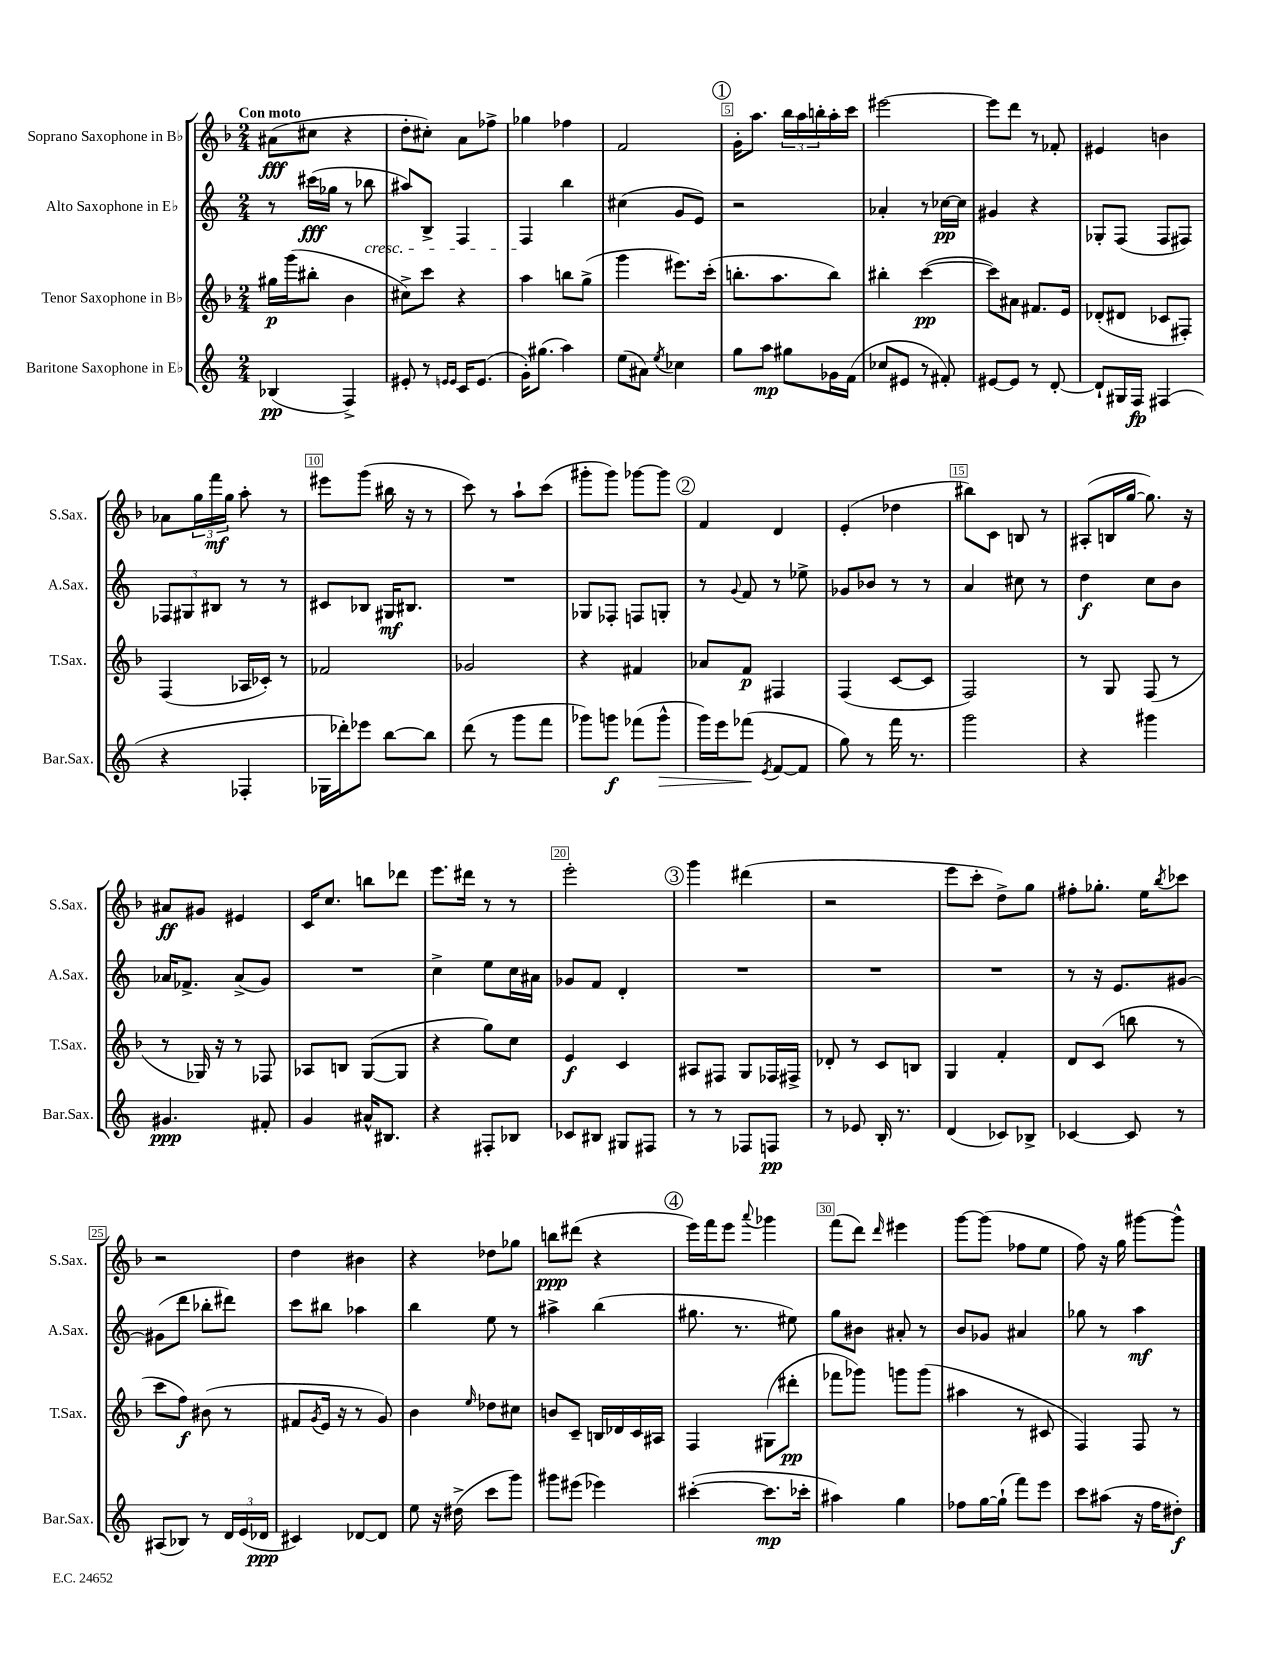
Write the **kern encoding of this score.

**kern	**kern	**kern	**kern
*staff4	*staff3	*staff2	*staff1
*clefG2	*clefG2	*clefG2	*clefG2
*k[]	*k[b-]	*k[]	*k[b-]
*M2/4	*M2/4	*M2/4	*M2/4
(4B-	16gg#	8r	(8a#
.	(16ggg	.	.
.	8bb#'	(16ccc#	8cc#
.	.	16gg-	.
4F^)	4b-	8r	4r
.	.	8bb-	.
=	=	=	=
8e#'	8cc#^)	8aa#)	8dd'
8r	8ccc	8B^	8cc#')
16qqe	.	.	.
16qqe	.	.	.
16c	4r	4F	8a
(8.e	.	.	.
.	.	.	8ff-^
=	=	=	=
16g')	4aa	4F	4gg-
(8.gg#	.	.	.
4aa)	8bb	4bb	4ff-
.	(8gg^	.	.
=	=	=	=
(8ee	4ggg	(4cc#	2f
8a#)	.	.	.
8qee	.	.	.
4cc-	8.eee#)	8g	.
.	.	8e)	.
.	(16ccc'	.	.
=	=	=	=
8gg	8.bb'	2r	16g'
.	.	.	8.aa
8aa	.	.	.
.	8.aa	.	.
8gg#	.	.	24bb-
.	.	.	24aa
.	.	.	24bb'
16g-	8bb)	.	16aa'
(16f	.	.	16ccc
=	=	=	=
8cc-	4bb#'	4a-'	[2eee#
8e#	.	.	.
8r	([4ccc	8r	.
8f#')	.	[16cc-	.
.	.	16cc-]	.
=	=	=	=
[8e#	8ccc])	4g#	8eee#]
8e#]	8a#	.	8ddd
8r	8.f#	4r	8r
[8d'	.	.	8f-'
.	16e	.	.
=	=	=	=
8d`]	(8d-'	8G-'	4e#
16G#	8d#	(8F	.
16F	.	.	.
(4F#	8c-	8F	4b
.	8F#')	8F#)	.
=	=	=	=
4r	(4F	12F-	8a-
.	.	12G#	.
.	.	.	24gg
.	.	12B#	24fff
.	.	.	24gg
4F-'	16A-	8r	8aa'
.	16c-')	.	.
.	8r	8r	8r
=	=	=	=
16G-	2f-	8c#	8eee#
16ddd-')	.	.	.
8eee-	.	8B-	(8ggg
[8bb	.	16G#	16bb#
.	.	8.B#	16r
8bb]	.	.	8r
=	=	=	=
(8ddd	2g-	2r	8ccc)
8r	.	.	8r
8ggg	.	.	8aa`
8fff	.	.	(8ccc
=	=	=	=
8ggg-)	4r	8G-	8ggg#'
8ggg	.	8F-'	8ggg#)
(8fff-	4f#	8F	[8ggg-
8ggg^^	.	8G'	8ggg-]
=	=	=	=
16ggg)	8a-	8r	4f
16eee	.	.	.
.	.	8qqg	.
(8fff-	8f	8f	.
8qe	.	.	.
[8f	4F#	8r	4d
8f]	.	8ee-^	.
=	=	=	=
8gg)	(4F	8g-	(4e'
8r	.	8b-	.
16fff	[8c	8r	4dd-
8.r	.	.	.
.	8c]	8r	.
=	=	=	=
2ggg	2F)	4a	8bb#)
.	.	.	8c
.	.	8cc#	8B
.	.	8r	8r
=	=	=	=
4r	8r	4dd	(8A#'
.	8G	.	16B
.	.	.	[16gg
4ggg#	(8F	8cc	8.gg])
.	8r	8b	.
.	.	.	16r
=	=	=	=
4.g#	8r	16a-	8a#
.	.	8.f-^	.
.	16G-)	.	8g#
.	16r	.	.
.	8r	(8a-^	4e#
8f#'	8F-	8g)	.
=	=	=	=
4g	8A-	2r	16c
.	.	.	8.cc
.	8B	.	.
16a#^^	([8G	.	8bb
8.B#	.	.	.
.	8G]	.	8ddd-
=	=	=	=
4r	4r	4cc^	8.eee
.	.	.	16ddd#
8F#'	8gg)	8ee	8r
8B-	8cc	16cc	8r
.	.	16a#	.
=	=	=	=
8c-	4e	8g-	2eee'
8B#	.	8f	.
8G#	4c	4d'	.
8F#	.	.	.
=	=	=	=
8r	8A#	2r	4ggg
8r	8F#	.	.
8F-	8G	.	(4ddd#
8F	16F-	.	.
.	16F#^	.	.
=	=	=	=
8r	8d-'	2r	2r
8e-	8r	.	.
16B'	8c	.	.
8.r	.	.	.
.	8B	.	.
=	=	=	=
(4d	4G	2r	8eee
.	.	.	8ccc'
8c-)	4f'	.	8dd^)
8B-^	.	.	8gg
=	=	=	=
[4c-	8d	8r	8ff#'
.	(8c	16r	8.gg-'
.	.	8.e	.
8c-]	8bb	.	.
.	.	.	16ee
.	.	.	8qbb-
8r	8r	[8g#	8ccc-
=	=	=	=
(8A#	8ccc	(8g#]	2r
8B-)	8ff)	8ddd	.
8r	(8b#	8bb-'	.
24d	8r	8ddd#)	.
(24e	.	.	.
24d-	.	.	.
=	=	=	=
4c#)	8f#	8ccc	4dd
.	8qg	.	.
.	16e	8bb#	.
.	16r	.	.
[8d-	8r	4aa-	4b#
8d-]	8g)	.	.
=	=	=	=
8ee	4b-	4bb	4r
16r	.	.	.
(16dd#^	.	.	.
.	16qqee	.	.
8ccc	8dd-	8ee	8dd-
8ggg)	8cc#	8r	8gg-
=	=	=	=
8ggg#	8b	4aa#^	8bb
(8eee#	8c~	.	(8ddd#
4eee-)	16B	(4bb	4r
.	16d-	.	.
.	16c	.	.
.	16A#	.	.
=	=	=	=
([4ccc#'	4F	8.gg#	16eee)
.	.	.	16fff
.	.	.	8eee
.	.	8.r	.
.	.	.	8qqaaa
8.ccc#]	(8G#	.	4ggg-
.	8ddd#'	8ee#)	.
16ccc-'	.	.	.
=	=	=	=
4aa#)	8fff-	8gg	(8fff
.	8ggg-)	8b#	8ddd)
.	.	.	16qqddd
4gg	8ggg	8a#'	4eee#
.	(8ggg	8r	.
=	=	=	=
8ff-	4aa#	8b	[8ggg
[16gg	.	8g-	(8ggg]
(16gg`]	.	.	.
8fff)	8r	4a#	8ff-
8eee	8c#	.	8ee
=	=	=	=
8ccc	4F)	8gg-	8ff)
(8aa#	.	8r	16r
.	.	.	16gg
16r	8F	4aa	[8ggg#
16ff	.	.	.
8dd#')	8r	.	8ggg#^^]
==	==	==	==
*-	*-	*-	*-
